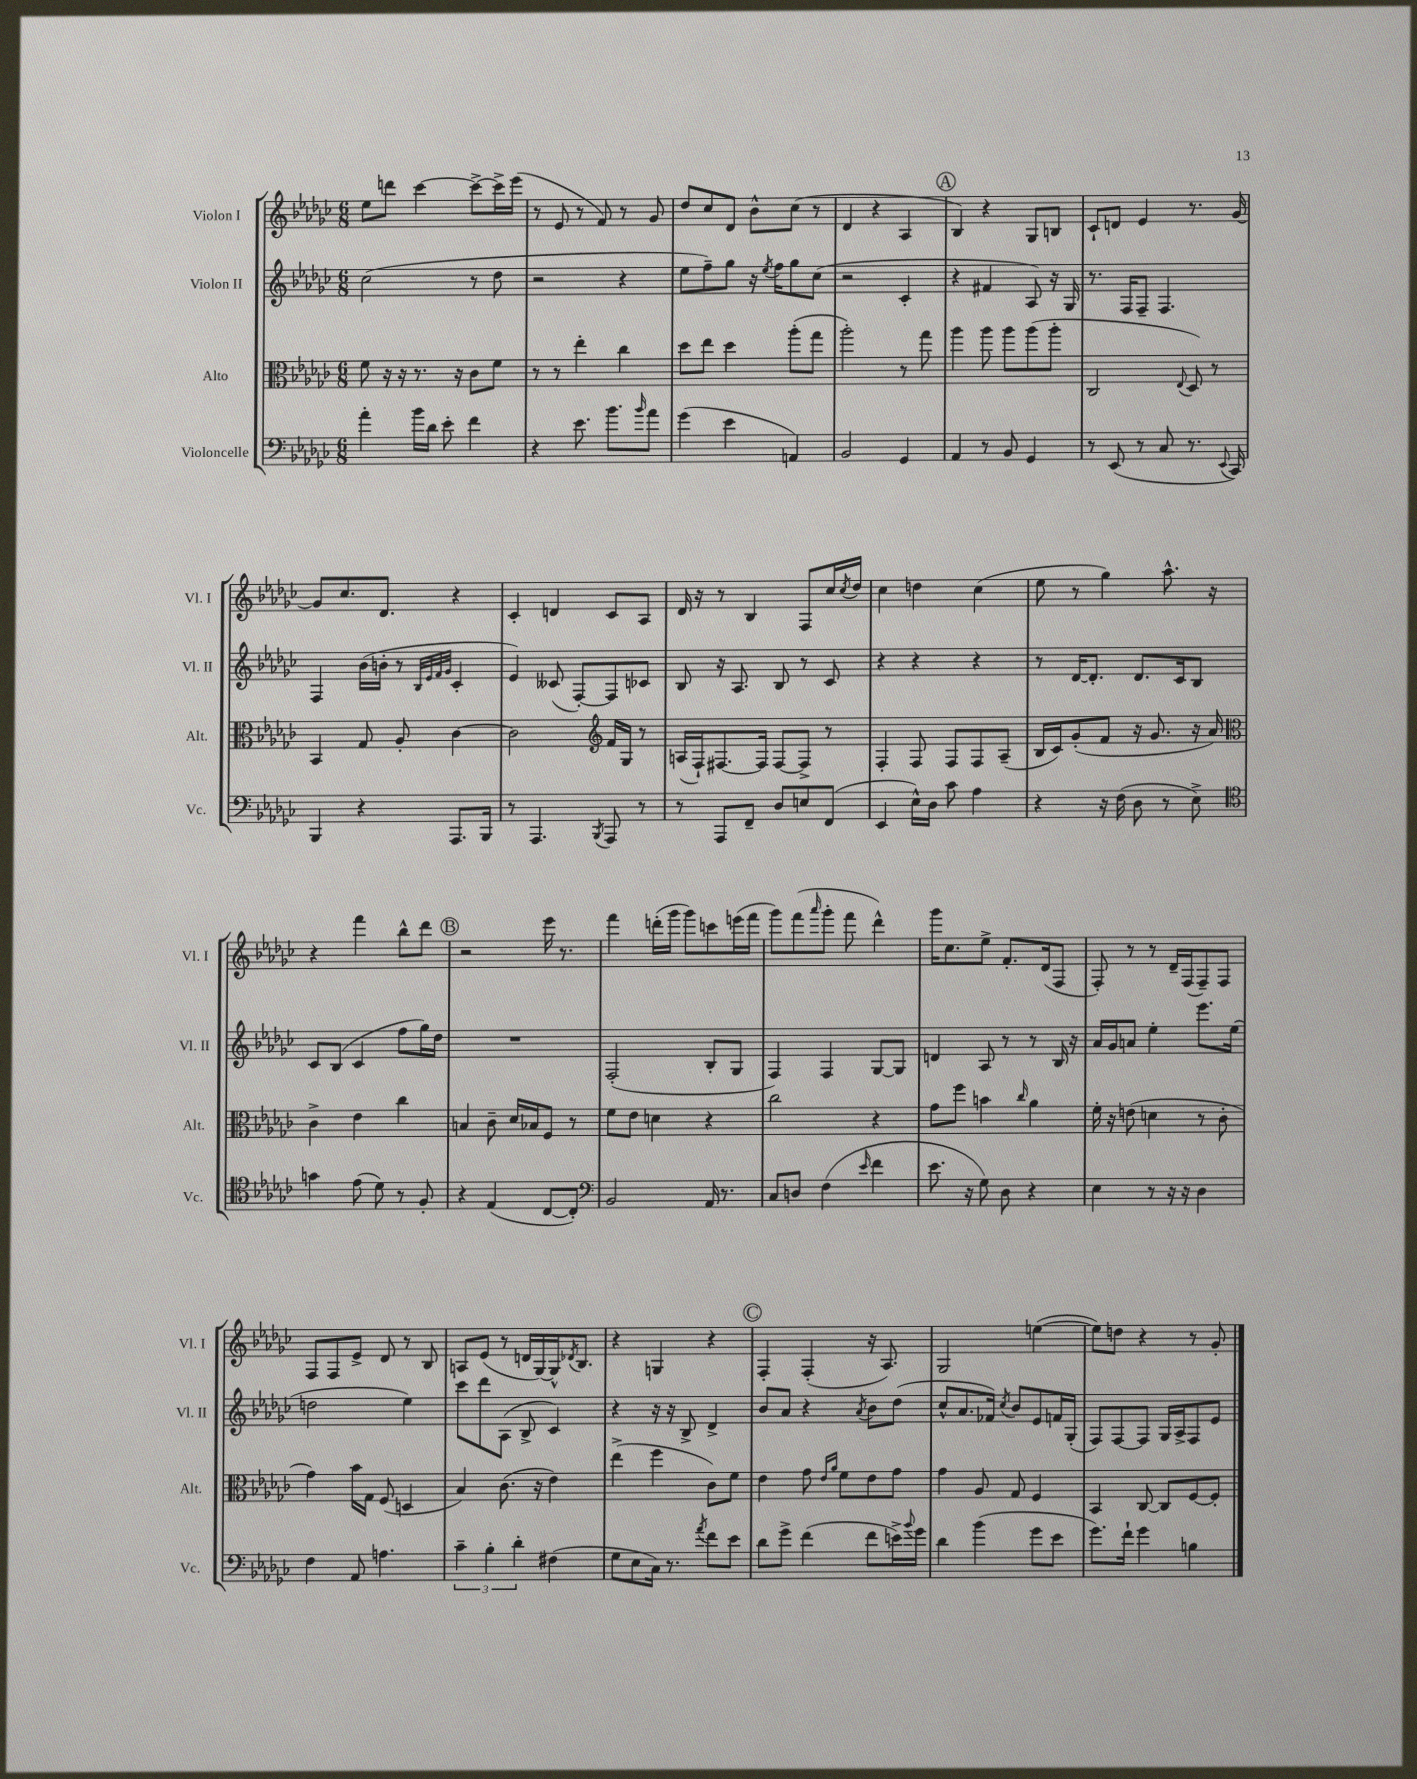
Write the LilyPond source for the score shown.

<<
\new StaffGroup <<
\new Staff = "s0" \with { instrumentName = "Violon I" shortInstrumentName = "Vl. I" } {
    \clef treble \key ges \major \numericTimeSignature \time 6/8
    ees''8 d'''8 ces'''4~ ces'''8~-> ces'''16-> ees'''16( |
    r8 ees'8 r8 f'8) r8 ges'8 |
    des''8 ces''8 des'8 bes'8-^ ces''8( r8 |
    des'4 r4 aes4 |
    \mark \markup { \circle "A" } bes4) r4 ges8 b8 |
    ces'8-! d'8 ees'4 r8. ges'16~ |
    ges'8 ces''8. des'8. r4 |
    ces'4-. d'4 ces'8 aes8 |
    des'16 r16 r8 bes4 f8 ces''16 \acciaccatura { ces''8 } des''16 |
    ces''4 d''4 ces''4( |
    ees''8 r8 ges''4) aes''8.-^ r16 |
    r4 f'''4 bes''8-^ des'''8 |
    \mark \markup { \circle "B" } r2 ees'''16 r8. |
    f'''4 d'''16-.( ges'''16 ges'''8) c'''8 e'''16( f'''16 |
    ges'''8) f'''8( \grace { aes'''16 } ges'''8-. f'''8 des'''4-^) |
    ges'''16 ces''8. ees''8-> f'8.-. des'16( f8 |
    f8-.) r8 r8 des'16-- f16( f8--) f8 |
    f8 f8 ees'8-> des'8 r8 bes8 |
    a8 ees'8( r8 d'16 ges16~) ges16-^ \acciaccatura { des'8 } bes8. |
    r4 g4 r4 |
    \mark \markup { \circle "C" } f4-. f4-.( r16 aes8.) |
    ges2 e''4~( |
    e''8) d''8 r4 r8 ges'8-. \bar "|." |
}
\new Staff = "s1" \with { instrumentName = "Violon II" shortInstrumentName = "Vl. II" } {
    \clef treble \key ges \major \numericTimeSignature \time 6/8
    ces''2( r8 des''8 |
    r2 r4 |
    ees''8 f''8--) ges''8 r16 \acciaccatura { ees''8 } f''16 ges''8 ces''8( |
    r2 ces'4-. |
    \mark \markup { \circle "A" } r4 fis'4 aes8) r16 ges16 |
    r8. f16 f8-- f4. |
    f4 bes'16( b'16-. r8 \grace { bes32 ees'32 f'32 ges'32 } ces'4-. |
    ees'4) ceses'8( f8~-.) f8 ces'8 |
    bes8 r16 aes8. bes8 r8 ces'8 |
    r4 r4 r4 |
    r8 des'16~ des'8.-. des'8. ces'16 bes8 |
    ces'8 bes8( ces'4 f''8 ges''16) des''16 |
    \mark \markup { \circle "B" } R2. |
    f2-.( bes8-. ges8 |
    f4) f4 ges8~ ges8 |
    d'4 aes8 r8 r8 bes16 r16 |
    aes'16 ges'16 a'8 ees''4-. ees'''8. ees''16( |
    d''2 ees''4) |
    ces'''8 des'''8 aes8( bes8-> ces'4) |
    r4 r16 r16 bes8-> des'4-> |
    \mark \markup { \circle "C" } bes'8 aes'8 r4 \acciaccatura { aes'8 } bes'8 des''8( |
    ces''8-^ aes'8. fes'16) \acciaccatura { ces''8 } bes'8 ees'8 f'16 ges16-.( |
    f8) f8~ f8 ges16 aes16-> f8 ees'8 \bar "|." |
}
\new Staff = "s2" \with { instrumentName = "Alto" shortInstrumentName = "Alt." } {
    \clef alto \key ges \major \numericTimeSignature \time 6/8
    f'8 r16 r16 r8. r16 ces'8 f'8 |
    r8 r8 ees''4-. ces''4 |
    des''8 ees''8 des''4 aes''8-.( ges''8 |
    aes''2-.) r8 ges''8 |
    \mark \markup { \circle "A" } aes''4 aes''8 aes''8 aes''8( aes''8-. |
    ces2 \appoggiatura { ees8 } des8) r8 |
    bes,4 ges8 aes8-. ces'4~ |
    ces'2 \clef treble f'16 ges16 r8 |
    a16( f16-!) fis8.~ fis16 fis8~ fis8-> r8 |
    f4-. f8 f8 f8 aes8--( |
    bes16 ces'16) ges'8-.( f'8 r16 ges'8. r16 aes'16) |
    \clef alto ces'4-> ees'4 ces''4 |
    \mark \markup { \circle "B" } b4 ces'8-- des'16 bes16 f8 r8 |
    f'8 ees'8 d'4 r4 |
    ces''2 r4 |
    ges'8 f''8 b'4 \grace { ces''16 } aes'4 |
    f'16-. r16 e'8( d'4 r8 ces'8-. |
    ges'4) bes'16 ges16 f8( d4 |
    bes4) ces'8.( r16 ees'4) |
    ees''4->( f''4 ces'8) f'8 |
    \mark \markup { \circle "C" } ees'4 ges'8 \grace { ees'16 aes'16 } f'8 ees'8 ges'8 |
    ges'4 aes8 ges8 f4 |
    bes,4 ces8~ ces8 f8~ f8-. \bar "|." |
}
\new Staff = "s3" \with { instrumentName = "Violoncelle" shortInstrumentName = "Vc." } {
    \clef bass \key ges \major \numericTimeSignature \time 6/8
    aes'4-. bes'16 des'16 ees'8-. f'4 |
    r4 ees'8. bes'8. \grace { bes'16 } aes'8 |
    ges'4( ees'4 a,4) |
    bes,2 ges,4 |
    \mark \markup { \circle "A" } aes,4 r8 bes,8 ges,4 |
    r8 ees,8( r8 ces8 r8. \appoggiatura { ees,8 } ces,16) |
    bes,,4 r4 aes,,8. bes,,16 |
    r8 aes,,4. \acciaccatura { bes,,8 } aes,,8 r8 |
    r8 aes,,8 f,8-- des8 e8 f,8( |
    ees,4 ees16-^) des16 ces'8 aes4 |
    r4 r16 f16( des8 r8 ees8->) |
    \clef tenor g'4 ees'8( des'8) r8 f8-. |
    \mark \markup { \circle "B" } r4 ees4( ces8~ ces8-.) |
    \clef bass bes,2 aes,16 r8. |
    ces8 d8 f4( \grace { ees'16 } f'4 |
    ees'8. r16 ges8) des8 r4 |
    ees4 r8 r16 r16 des4 |
    f4 aes,8 a4. |
    \tuplet 3/2 { ces'4-- bes4-. des'4-. } fis4( |
    ges8 ees8 ces16) r8. \acciaccatura { aes'8 } f'8 ees'8 |
    \mark \markup { \circle "C" } des'8 ges'8-> f'4( f'8 e'16->) \appoggiatura { bes'8 } ges'16 |
    des'4 bes'4( ges'8 ees'8 |
    ges'8.) f'16-! ges'4 b4 \bar "|." |
}
>>
>>
\layout { \context { \Score \remove "Bar_number_engraver" } }
